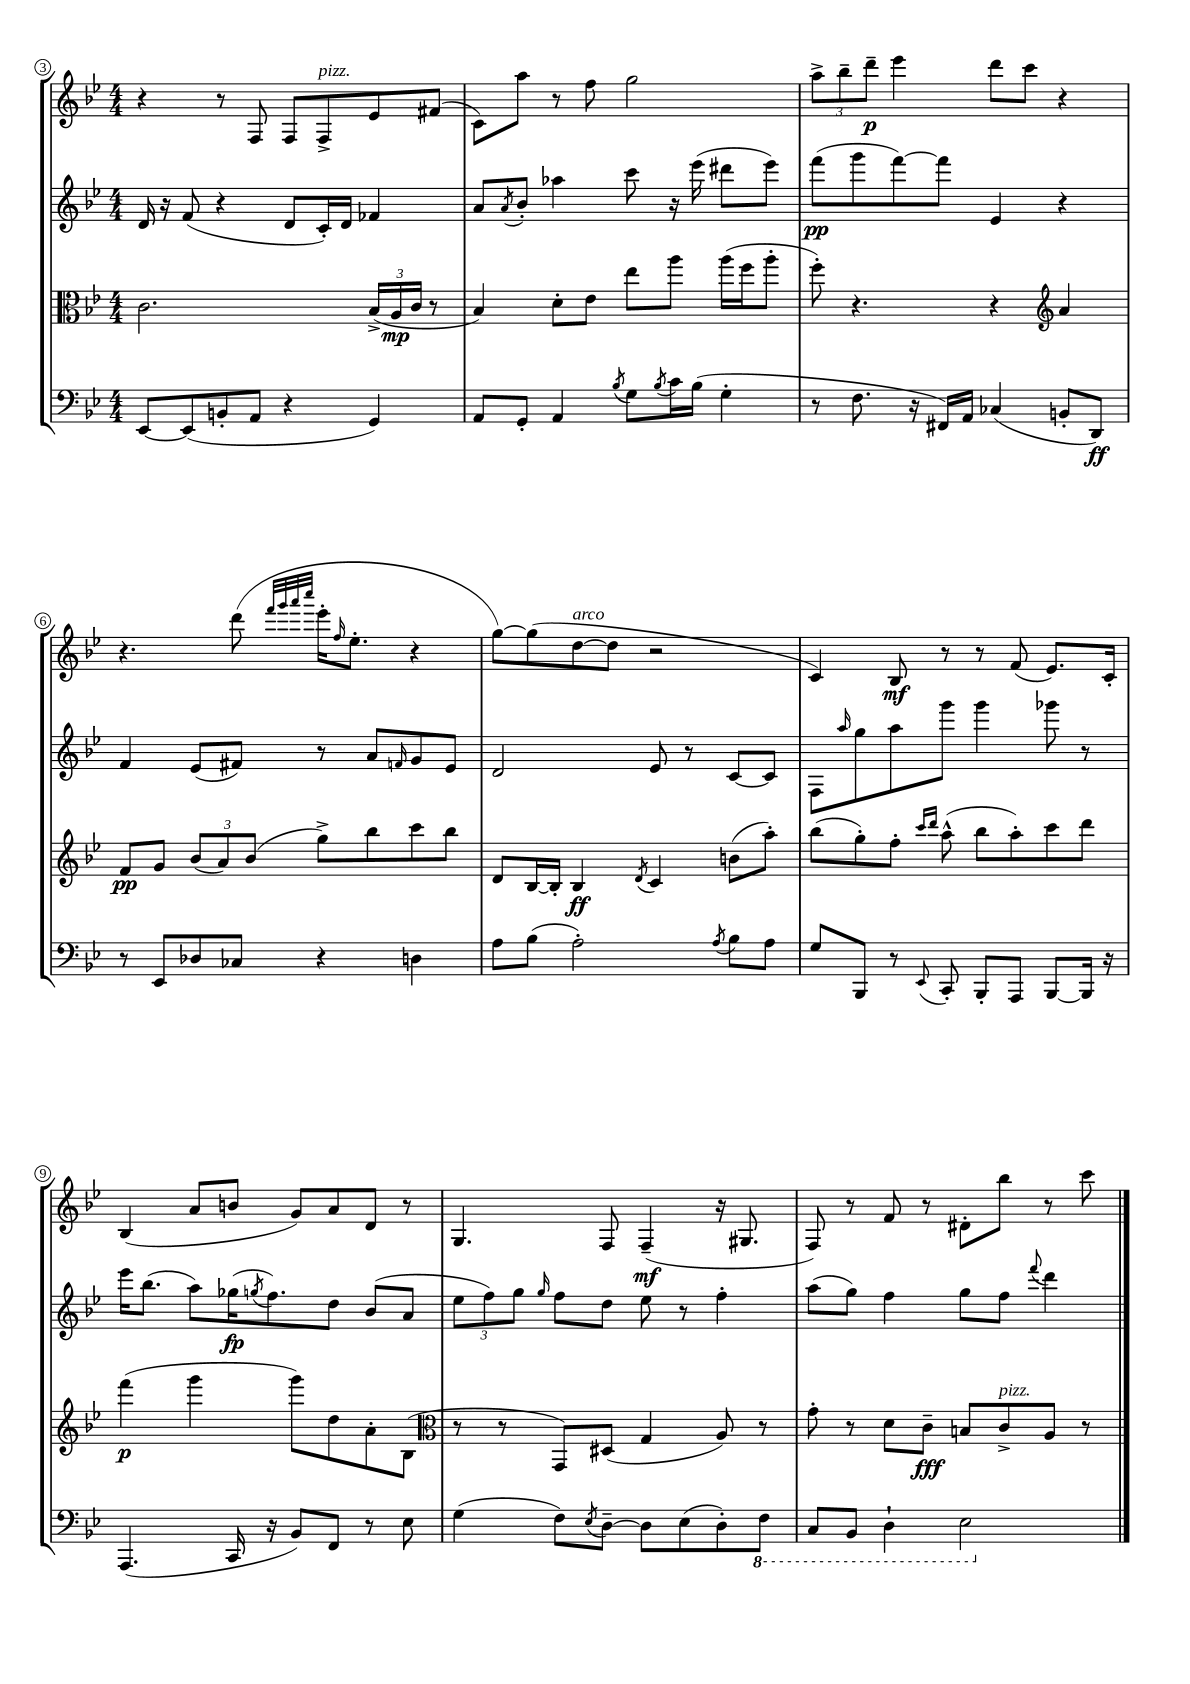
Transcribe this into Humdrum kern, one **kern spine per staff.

**kern	**kern	**kern	**kern
*staff4	*staff3	*staff2	*staff1
*clefF4	*clefC3	*clefG2	*clefG2
*k[b-e-]	*k[b-e-]	*k[b-e-]	*k[b-e-]
*M4/4	*M4/4	*M4/4	*M4/4
[8EE-/L	2.c\	16d/	4r
.	.	16r	.
(8EE-/]	.	(8f/	.
8BB'/	.	4r	8r
8AA/J	.	.	8F/
4r	.	8d/L	8F/L
.	.	16c'/L)	8F^/
.	.	16d/JJ	.
4GG/)	(24B-^/LL	4f-/	8e-/
.	24A/	.	.
.	24c/JJ	.	.
.	8r	.	(8f#/J
=	=	=	=
8AA/L	4B-/)	8a/L	8c\L)
.	.	8qa/	.
8GG'/J	.	8b-'/J	8aa\J
4AA/	8d'\L	4aa-\	8r
.	8e-\J	.	8ff\
8qB-/	.	.	.
8G\L	8ee-\L	8ccc\	2gg\
8qB-/	.	.	.
16c\L	8aa\J	16r	.
(16B-\JJ	.	(16eee-\	.
4G'\	(16aa\LL	8ddd#\L	.
.	16ff\J	.	.
.	8aa'\J	8eee-\J)	.
=	=	=	=
8r	8ff'\)	(8fff\L	12aa^\L
.	.	.	12bb-~\
8.F\	4.r	8ggg\	.
.	.	.	12ddd~\J
.	.	[8fff\)	4eee-\
16r	.	.	.
16FF#/LL)	.	8fff\]J	.
16AA/JJ	.	.	.
(4C-/	4r	4e-/	8ddd\L
.	.	.	8ccc\J
*	*clefG2	*	*
8BB'/L	4a/	4r	4r
8DD/J)	.	.	.
=	=	=	=
8r	8f/L	4f/	4.r
8EE-/L	8g/J	.	.
8D-/	(12b-/L	(8e-/L	.
.	12a/)	.	.
8C-/J	.	8f#/J)	(8ddd\
.	(12b-/J	.	.
.	.	.	32qqfff/LLL
.	.	.	32qqggg/
.	.	.	32qqaaa/
.	.	.	32qqcccc/JJJ
4r	8gg^\L)	8r	16eee-'\LK
.	.	.	16qqff/
.	.	.	8.ee-'\J
.	8bb-\	8a/L	.
.	.	16qqf/	.
4D\	8ccc\	8g/	4r
.	8bb-\J	8e-/J	.
=	=	=	=
8A\L	8d/L	2d/	[8gg\L)
(8B-\J	[16B-/L	.	(8gg\]
.	16B-'/]JJ	.	.
2A'\)	4B-/	.	[8dd\
.	.	.	8dd\]J
.	8qd/	.	.
.	4c/	8e-/	2r
.	.	8r	.
8qA/	.	.	.
8B-\L	(8b\L	[8c/L	.
8A\J	8aa'\J)	8c/]J	.
=	=	=	=
8G/L	(8bb-\L	8F\L	4c/)
.	.	16qqaa/	.
8BBB-/J	8gg'\)	8gg\	.
8r	8ff'\J	8aa\	8B-/
.	16qqccc/LL	.	.
8qqEE-/	16qqddd/JJ	.	.
8CC'/	(8aa^^\	8ggg\J	8r
8BBB-'/L	8bb-\L	4ggg\	8r
8AAA/J	8aa'\)	.	(8f/
[8BBB-/L	8ccc\	8ggg-\	8.e-/L)
16BBB-/]Jk	8ddd\J	8r	.
16r	.	.	16c'/Jk
=	=	=	=
(4.AAA/	(4fff\	16eee-\LK	(4B-/
.	.	(8.bb-\J	.
.	4ggg\	8aa\L)	8a/L
16CC/	.	(16gg-\K	8b/J
.	.	8qgg/	.
16r	.	8.ff\)	.
8BB-/L)	8ggg\L)	.	8g/L)
8FF/J	8dd\	8dd\J	8a/
8r	8a'\	(8b-/L	8d/J
8E-\	(8B-\J	8a/J	8r
=	=	=	=
*	*clefC3	*	*
(4G\	8r	12ee-\L	4.G/
.	.	12ff\)	.
.	8r	.	.
.	.	12gg\J	.
.	.	16qqgg/	.
8F\L)	8GG/L)	8ff\L	.
8qE-/	.	.	.
[8D~\J	(8D#/J	8dd\J	8F/
8D\]L	4G/	8ee-\	(4F~/
(8E-\	.	8r	.
8D'\)	8A/)	4ff'\	16r
.	.	.	8.G#/
8FF\J	8r	.	.
=	=	=	=
8CC/L	8g'\	(8aa\L	8F/)
8BBB-/J	8r	8gg\J)	8r
4DD`\	8d\L	4ff\	8f/
.	8c~\J	.	8r
2EE-\	8B/L	8gg\L	8d#'\L
.	8c^/	8ff\J	8bb-\J
.	.	8qqfff/	.
.	8A/J	4ddd\	8r
.	8r	.	8ccc\
==	==	==	==
*-	*-	*-	*-
